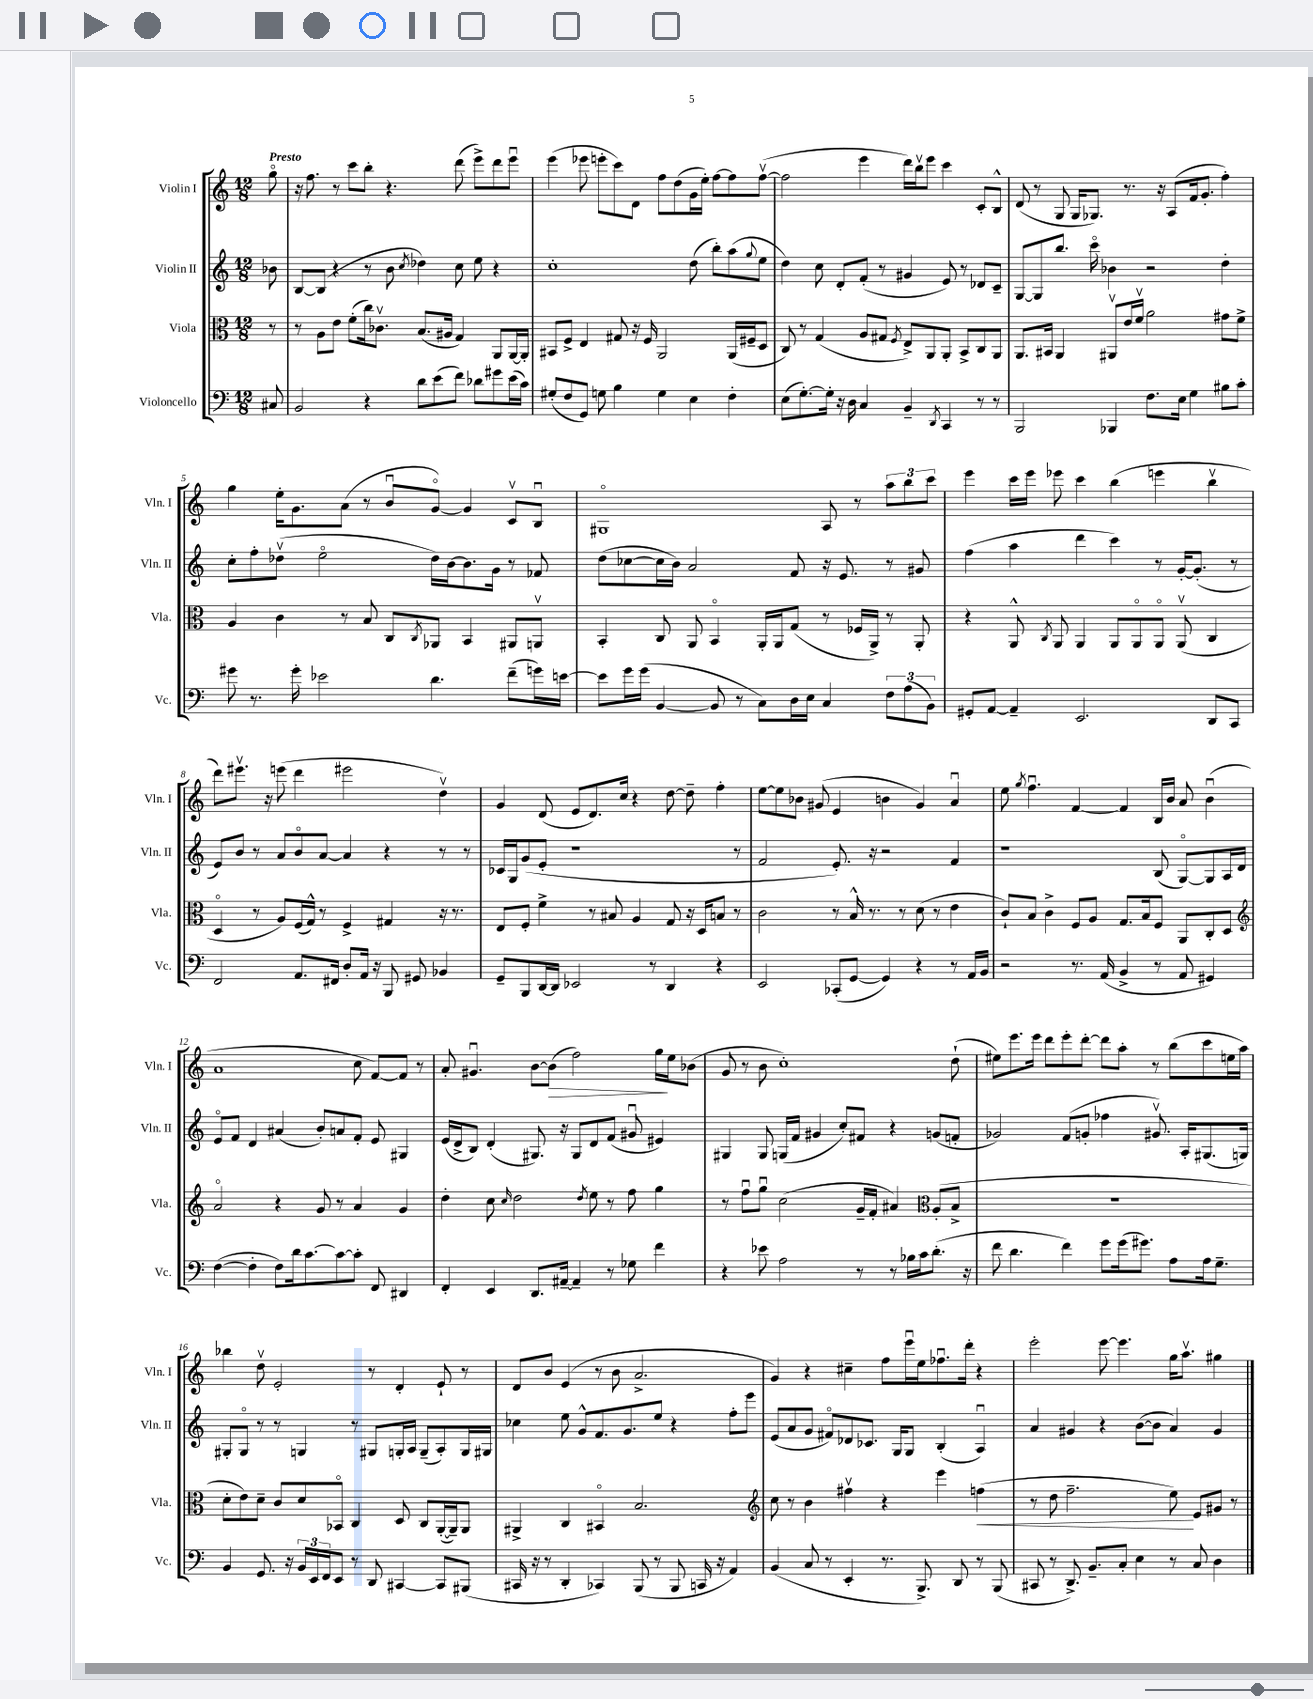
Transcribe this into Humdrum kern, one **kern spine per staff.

**kern	**kern	**kern	**kern
*staff4	*staff3	*staff2	*staff1
*clefF4	*clefC3	*clefG2	*clefG2
*k[]	*k[]	*k[]	*k[]
*M12/8	*M12/8	*M12/8	*M12/8
8C#	8r	8b-	8ggo
=	=	=	=
2BB	8r	[8B	16r
.	.	.	8.ff
.	8A	(8B]	.
.	8e	4r	8r
.	(8f'	.	8ccc
4r	16cc)	8r	8bb'
.	8.c-v	.	.
.	.	8b	4.r
.	.	8qcc	.
8d	(8.B	4dd-)	.
(8e	.	.	.
.	16A#	.	.
8f)	4G)	8cc	(8ddd
8d-	.	8ee	8eee^)
8g#	8AA	4r	8ddd
(16e	[16AA	.	8eeeu
16c)	16AA']	.	.
=	=	=	=
(8G#'	8BB#	1cc'	(4eee
8F	8F^	.	.
8GG)	4E	.	8eee-
8G	.	.	8eee'
4B	8G#	.	8ccc)
.	16r	.	8d
.	16F	.	.
4G	2AA	.	8ff
.	.	.	(8dd
4E	.	(8dd	16g
.	.	.	16ee')
.	.	8bb')	[8ff
4F'	(16AA	(8aa	8ff]
.	16F#~	.	.
.	.	8qqgg	.
.	8D	8ee	([8ffv
=	=	=	=
(8E	8C)	4dd)	2ff]
[8.G')	8r	.	.
.	(4G	8cc	.
16G']	.	.	.
16r	.	8d'	.
16D	.	.	.
4C	8A	(8f'	4eee
.	8G#	8r	.
.	8qF	.	.
4BB~	8E^)	4g#	16ddd)
.	.	.	16bbv
.	8AA	.	8eee
8qDD	.	.	.
4CC	8AA'	8e)	4ccc
.	8BB^	8r	.
8r	8C	8d-	8c'
8r	8AA	8c~	8B^^
=	=	=	=
2BBB	8.AA	[8G	(8d
.	.	8G]	8r
.	16BB#	.	.
.	4AA	8.bb	8G
.	.	.	16G
.	.	16ccco	8.G-)
4BBB-	8AA#v	4b-	.
.	16e	.	8.r
.	16fv	.	.
8.F	2a	2r	.
.	.	.	16r
.	.	.	(8A
16E	.	.	.
4G	.	.	16f
.	.	.	8.g'
8B#	8g#	4dd'	4ff')
8c'	8f^	.	.
=	=	=	=
8g#	4A	8cc'	4gg
8.r	.	8ff'	.
.	4c	(8dd-v	16ee'
16g#'	.	.	8.g
2e-	.	2eeo	.
.	8r	.	(8a
.	8B	.	8r
.	8C	.	8bu
.	8qC	.	.
4.d	8AA-	16dd-)	[8go)
.	.	[16b	.
.	4BB	8.b]	4g]
.	.	16g	.
(8f~	8AA#	8r	8cv
16g)	8AAv	8f-	8Bu
[16e	.	.	.
=	=	=	=
8e]	4BB'	(8dd	1G#o
16g	.	[8cc-	.
(16g	.	.	.
[4BB	8C	16cc-]	.
.	.	16b)	.
.	8AA	2a	.
8BB]	4BBo	.	.
8r	.	.	.
8C)	16AA'	.	.
.	16AA	.	.
16D	(8G	8f	.
16E	.	.	.
4C	8r	16r	8A
.	.	8.e	.
.	16F-	.	8r
.	16AA^)	.	.
12F	8r	8r	12aa
(12A	.	.	12bb
.	8AA'	8g#	.
12BB)	.	.	12ccc
=	=	=	=
8GG#'	4r	(4ff	4eee
[8AA	.	.	.
4AA~]	8AA^^	4aa	16ccc
.	.	.	16eee
.	8qC	.	.
.	8AA	.	8eee-
2.EE	4AA	4ddd	4ccc
.	8AA	4ccc)	(4bb
.	8AAo	.	.
.	8AAo	8r	4eee
.	(8AAv	[16g'	.
.	.	(8.g']	.
8DD	4C	.	4bbv
8CC	.	8r	.
=	=	=	=
2FF	4Do	8e)	8ddd)
.	.	8b	8.eee#v
.	8r	8r	.
.	.	.	16r
.	8A)	8a	(8eee
8.AA	(16F	8bo	4ddd
.	16G^^)	.	.
.	8r	[8a	.
16FF#	.	.	.
8D'	4F^	4a]	2eee#
16AA	.	.	.
16r	.	.	.
8BBB	4G#	4r	.
8GG#	.	.	.
4BB-	16r	8r	4ddv)
.	8.r	.	.
.	.	8r	.
=	=	=	=
8GG~	8E	16c-	4g
.	.	16G	.
8BBB	8F'	(8g	.
[16DD	4f^	8e'	(8d
16DD]	.	.	.
2EE-	.	1r	8e
.	8r	.	8.d)
.	8B#	.	.
.	.	.	16cc
.	4A	.	4r
8r	.	.	.
4DD	8G	.	[8dd
.	16r	.	8dd~]
.	16D	.	.
4r	8B	.	4ff'
.	8r	8r	.
=	=	=	=
2EE	2c	2f	[8ee
.	.	.	8ee]
.	.	.	8b-
.	.	.	(8g#
(8CC-'	8r	8.e')	4e
[8GG	16B^^	.	.
.	8.r	16r	.
4GG])	.	2r	4b
.	8r	.	.
4r	(8d	.	4g#)
.	8r	.	.
8r	4e	4f	4au
16AA	.	.	.
16BB	.	.	.
=	=	=	=
2r	8c`)	1r	8ee
.	.	.	8qgg
.	8B	.	4.ffu
.	4c^	.	.
8.r	8F	.	[4f
.	8A	.	.
(16AA	.	.	.
4BB^	8.G	.	4f]
.	16B	.	.
8r	8F	(8B	16B
.	.	.	16b
8AA	8AA	[8Go)	8a
4GG#)	8C'	8G]	(4bu
.	8D	16A	.
.	.	16d	.
=	=	=	=
*	*clefG2	*	*
([4F	2ao	8eo	1a
.	.	8f	.
4F']	.	4d	.
8F)	4r	(4a#	.
16d	.	.	.
[8.c	.	.	.
.	8g	8b')	.
8c_	8r	8a	.
8c']	4a	8f'	8cc
8FF	.	8e	[8f)
4DD#	4g	4G#	8f]
.	.	.	8r
=	=	=	=
4FF'	4dd'	(16e	8a'
.	.	16d^	.
.	.	8B)	4.g#u
4EE	8cc	(4d'	.
.	16qqcc	.	.
.	2dd	.	.
8.DD	.	8.G#)	[8b
.	.	.	(8b]
[16AA#~	.	16r	.
4AA#~]	.	8G#	2ff)
.	8qdd	.	.
.	8ee	8d	.
8r	8r	(8f	.
8G-	8ff	8g#u	.
4f	4gg	4e#)	16gg
.	.	.	16ee
.	.	.	(8b-
=	=	=	=
4r	8r	4G#	8g
.	8ffu	.	8r
8e-	8ggu	8G#	8b
2A	(2cc	(16G	1cc')
.	.	16f	.
.	.	4g#	.
.	.	8cc')	.
8r	16g~	8f#	.
.	16f'	.	.
8r	4a#)	4r	.
16B-	.	.	.
16c	.	.	.
*	*clefC3	*	*
(8.d'	(8A'	(8g	.
.	8B^	8f'	(8dd`
16r	.	.	.
=	=	=	=
8f	1.r	2g-)	8ee#)
4.d	.	.	8.eee
.	.	.	16eee
.	.	.	8ddd
4f)	.	(8f	8eee'
.	.	8g'	[8ddd'
8g	.	4ff-	8ddd]
(16g	.	.	8aa'
8.g#)	.	.	.
.	.	8.g#v)	8r
8A	.	.	(8bb
.	.	16A'	.
16A	.	(8.G#	8ccc
8.G~	.	.	.
.	.	.	16ee
.	.	16G)	16aa)
=	=	=	=
4BB	8d'	8G#'	4bb-
.	8e)	8G#o	.
8.GG	8d~	8r	8ddv
.	8c	8r	2e'
16r	.	.	.
24BB	8d	4G	.
24EE	.	.	.
24FF	.	.	.
8EE	8BB-o	.	.
8r	4C	8r	.
8DD	.	8G#	8r
[4CC#	8D	16G'	4d'
.	.	16A	.
.	8C	(8G~	.
8CC#]	([16AA'	8A')	8e`
.	16AA~])	.	.
(8BBB#	8AA	16G	8r
.	.	16G#	.
=	=	=	=
16CC#	4AA#^	4cc-	8d
16r	.	.	.
8r	.	.	8b
4DD'	4C	8ee	(4e
.	.	8g^^	.
4CC-)	4BB#o	8.f	8r
.	.	.	8b
.	.	8.g	.
(8BBB	2.B	.	2.a^
8r	.	8ee	.
8BBB	.	4r	.
16CC	.	.	.
16r	.	.	.
4AA)	.	8ff'	.
.	.	8eee	.
=	=	=	=
*	*clefG2	*	*
(4BB	8cc	(8e	4g)
.	8r	8a	.
8C	4b	8g	4r
8r	.	8f#o)	.
4EE'	4ff#v	8d-	4cc#~
.	.	8.c-	.
8.r	4r	.	8ff
.	.	16G	.
.	.	8G	16eeeu
8.BBB^)	.	.	16ee
.	4eee	(4B'	8.ff-u
8DD	.	.	.
.	.	.	16ddd'
8r	(4ff	4Au)	4r
(8BBB	.	.	.
=	=	=	=
8CC#	8r	4a	2eee'
8r	8dd	.	.
8.DD^)	2.ff~	4g#	.
8.BB~	.	.	.
.	.	4r	[8eee
8C'	.	.	4.eee]
4E	.	([8b	.
.	.	8b]	.
8r	8ee)	4a)	16gg
.	.	.	8.aav
8C	8e	.	.
4D	8g#	4g#	4gg#
.	8r	.	.
==	==	==	==
*-	*-	*-	*-
